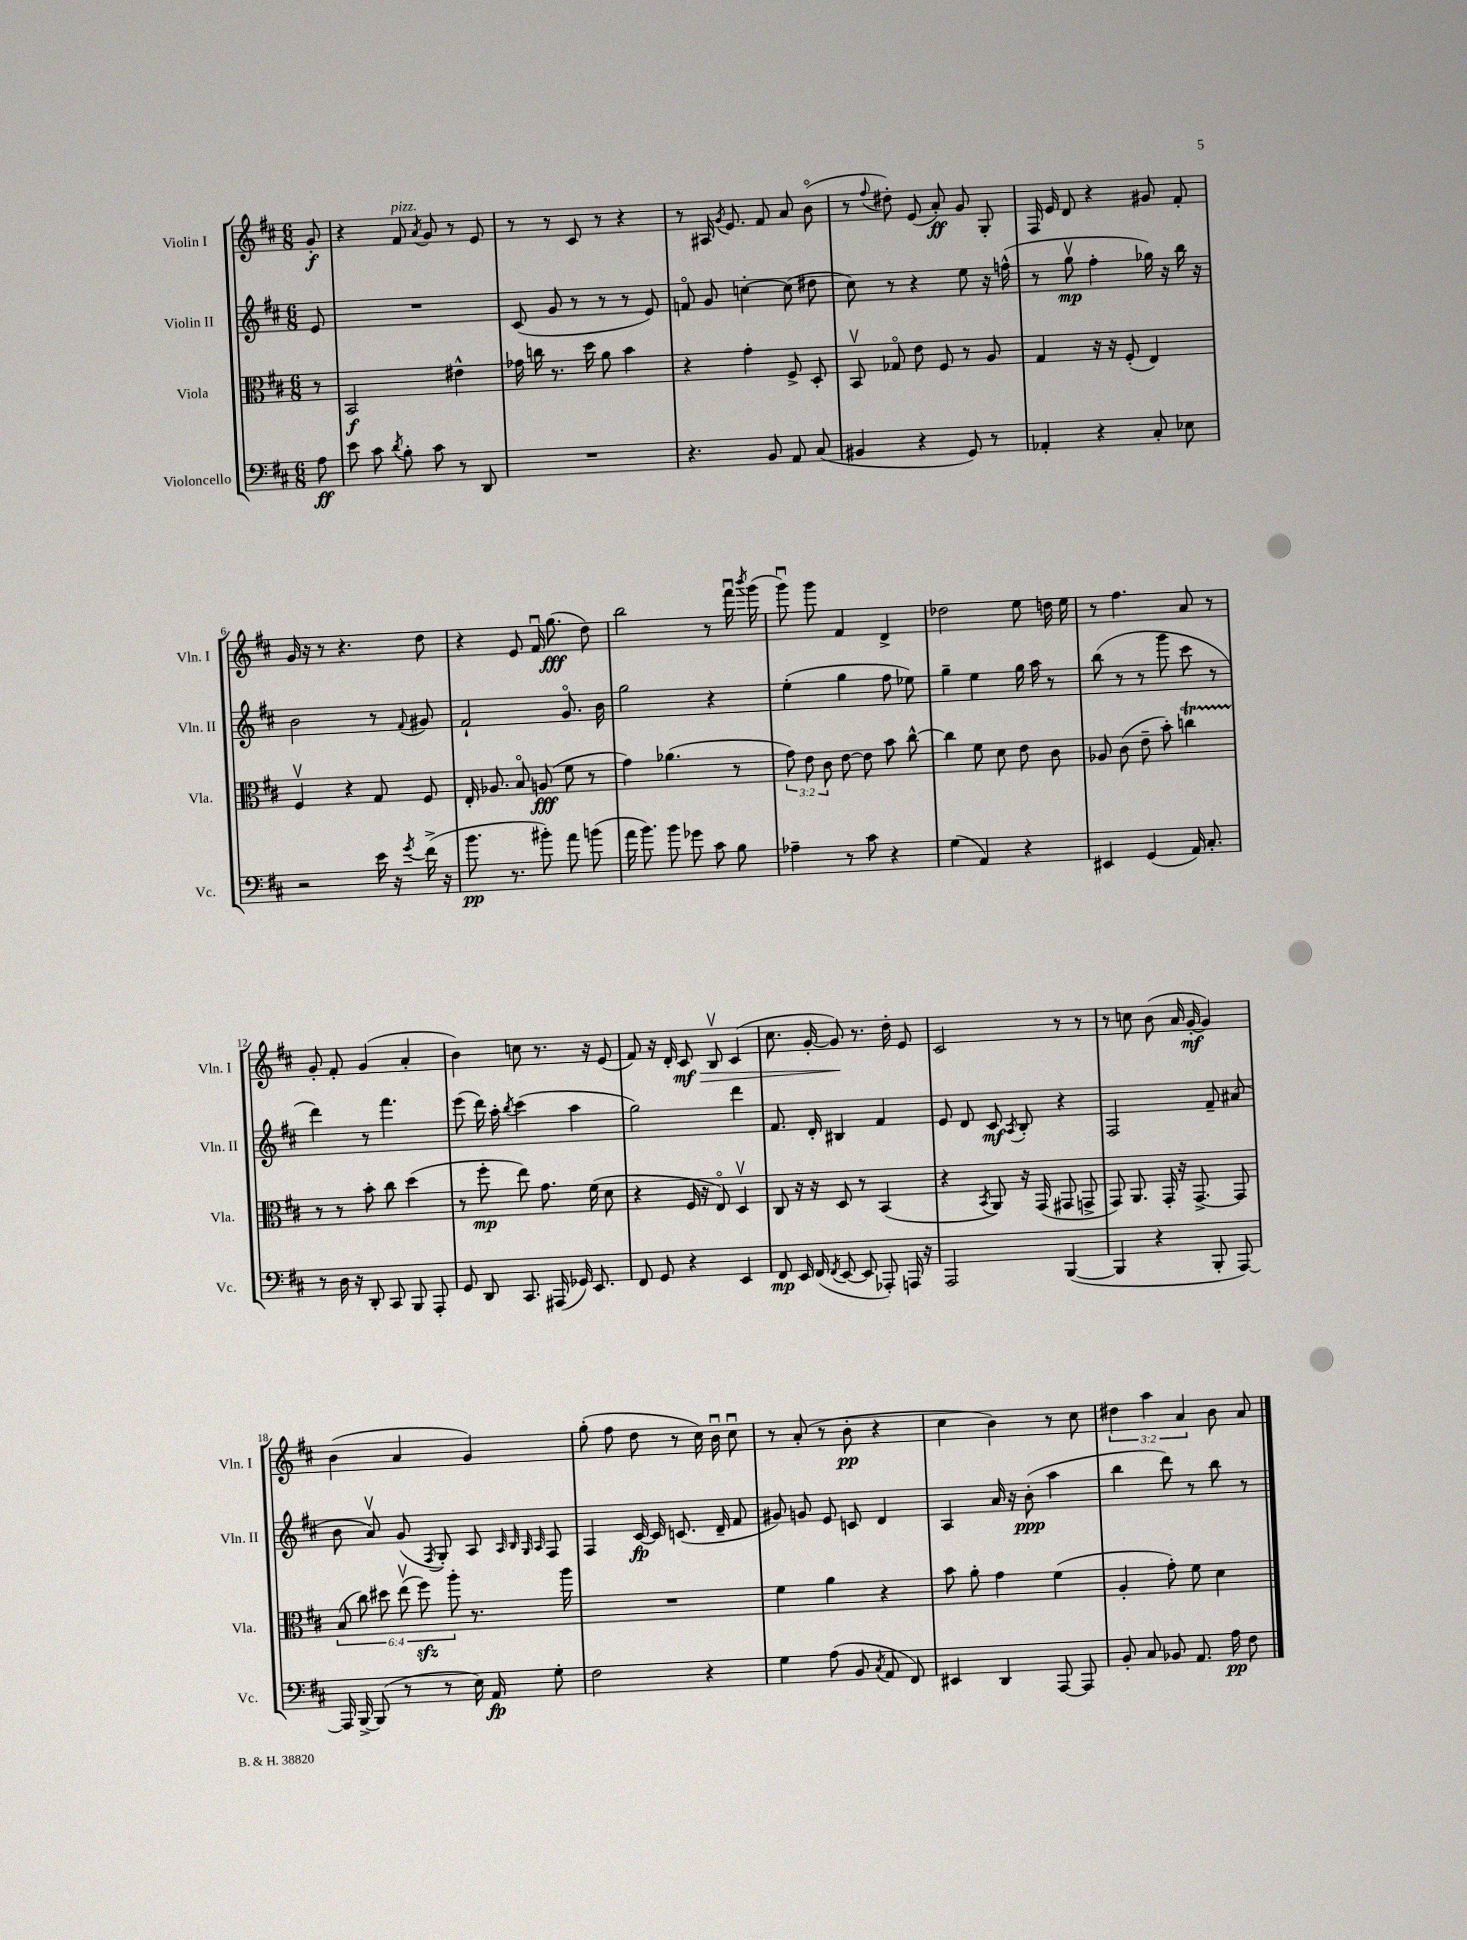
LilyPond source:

<<
\new StaffGroup <<
\new Staff = "s0" \with { instrumentName = "Violin I" shortInstrumentName = "Vln. I" } {
    \clef treble \key d \major \numericTimeSignature \time 6/8 \override Staff.TupletNumber.text = #tuplet-number::calc-fraction-text \partial 8
    \autoBeamOff g'8-.\f |
    r4 fis'8^\markup { \italic "pizz." } \acciaccatura { a'8 } g'8 r8 e'8 |
    r8 r8 cis'8 r8 r4 |
    r8 ais16 \acciaccatura { g'8 } e'8. fis'8 a'8 b'8\flageolet( |
    r8 \appoggiatura { fis''8 } dis''8-.) e'8( a'8-.\ff) g'8 g8-. |
    fis16 e'16 d'8 r4 gis'8 fis'8-. |
    g'16 r16 r8 r4. d''8 |
    r4 e'8 fis'16\downbow g''8.\fff( d''8) |
    b''2 r8 fis'''16\downbow \acciaccatura { b'''8 } g'''16( |
    g'''8\downbow) g'''8 fis'4 d'4-> |
    des''2 e''8 d''16 e''16 |
    r8 fis''4. a'8 r8 |
    g'8-. fis'8-. g'4( a'4-. |
    b'4) c''8 r8. r16 e'8( |
    fis'8) r16 d'16-. cis'8\mf\> b8\upbow cis'4( |
    cis''8. g'16~-. g'8\!) r8. d''16-. e'8 |
    cis'2 r8 r8 |
    r8 c''8 b'8( a'16 g'16~-.\mf g'4) |
    b'4( a'4 g'4) |
    g''8-.( fis''8 d''8 r8 cis''16) b'16\downbow cis''8\downbow |
    r8 a'8-.( r8 b'8-.\pp r4 |
    cis''4 b'4) r8 cis''8 |
    \tuplet 3/2 { dis''4 a''4 a'4 } b'8 a'8 \bar "|." |
}
\new Staff = "s1" \with { instrumentName = "Violin II" shortInstrumentName = "Vln. II" } {
    \clef treble \key d \major \numericTimeSignature \time 6/8 \partial 8
    \autoBeamOff e'8 |
    R2. |
    cis'8( g'8 r8 r8 r8 e'8) |
    f'8\flageolet g'8 c''4~-. c''8( dis''8 |
    cis''8) r8 r4 e''8 r16 f''16-^( |
    r8 g''8\upbow\mp fis''4-. ges''16) r16 b''16 r16 |
    b'2 r8 \appoggiatura { fis'8 } gis'8 |
    fis'2-! g'8.\flageolet b'16 |
    g''2 r4 |
    e''4-.( g''4 fis''8 ees''8) |
    g''4-- e''4 g''16 a''16 r8 |
    b''8( r8 r8 g'''8 cis'''8 r8 |
    d'''4) r8 fis'''4. |
    e'''8( d'''16) a''16-. \acciaccatura { b''8 } cis'''4( a''4 |
    g''2) d'''4 |
    fis'8. d'16-. bis4 fis'4 |
    e'8 d'8 cis'8\mf \acciaccatura { a8 } b8-. r4 |
    fis2 fis'8-- ais'8( |
    b'8 a'8\upbow) g'8( \acciaccatura { fis8 } g8-.) a8 \grace { a32 b32 g32 a32 } fis8 |
    fis4 cis'16~\fp cis'16 c'8.( d'16-- fis'8 |
    gis'8) g'8 e'8 c'8 d'4 |
    a4 a'16 r16 b'8-.\ppp( a''4 |
    b''4 d'''8) r8 b''8 r8 \bar "|." |
}
\new Staff = "s2" \with { instrumentName = "Viola" shortInstrumentName = "Vla." } {
    \clef alto \key d \major \numericTimeSignature \time 6/8 \override Staff.TupletNumber.text = #tuplet-number::calc-fraction-text \partial 8
    \autoBeamOff r8 |
    b,2\f eis'4-^ |
    ges'16 c''16 r8. d''16 a'8 b'4 |
    r4 g'4-. fis8-> d8-. |
    b,8\upbow ges8\flageolet e'8 fis8 r8 a8 |
    g4 r16 r16 fis8-.( e4) |
    fis4\upbow r4 g8 fis8 |
    e16-. aes8. b8\flageolet a8\fff( fis'8 r8 |
    g'4) aes'4.( r8 |
    \tuplet 3/2 { g'8) e'8 cis'8 } e'8~ e'8 b'8 cis''8~-^ |
    cis''4 fis'8 d'8 e'8 cis'8 |
    aes8 cis'8( e'8-- b'8-.) c''4\startTrillSpan |
    r8\stopTrillSpan r8 b'8-. cis''8 d''4( |
    r8 fis''8-.\mp e''8) g'8. fis'16( d'8 |
    r4 fis16 r16 e8\flageolet) d4\upbow |
    cis8 r16 r16 d8 r8 b,4( |
    r4 \acciaccatura { b,8 } a,8) r16 g,16( gis,8 g,8-> |
    g,8) a,8. g,16-. r16 g,8.~-> g,8 |
    \tuplet 6/4 { b8( cis''8) dis''8 e''8\upbow( fis''8\sfz) a''8-. } r8. a''16 |
    R2. |
    fis'4 a'4 r4 |
    b'8 a'8-. g'4 fis'4( |
    a4-. g'8-.) fis'8 d'4 \bar "|." |
}
\new Staff = "s3" \with { instrumentName = "Violoncello" shortInstrumentName = "Vc." } {
    \clef bass \key d \major \numericTimeSignature \time 6/8 \partial 8
    \autoBeamOff a8\ff |
    e'8 cis'8 \acciaccatura { d'8 } b8-. cis'8 r8 d,8 |
    R2. |
    r4. b,8 a,8 cis8( |
    bis,4 r4 g,8) r8 |
    aes,4-. r4 cis8-. ees8 |
    r2 e'16 r16 \acciaccatura { g'8 } fis'16->( r16 |
    b'8.\pp r8. bis'8-.) a'8 b'8( |
    a'16 b'8.) b'8 ges'8 cis'8 b8 |
    aes4-- r8 cis'8 r4 |
    g4( a,4) r4 |
    eis,4 g,4( a,16) cis8.-. |
    r8 d16 r16 d,8-. cis,8 b,,8 a,,8-. |
    g,8 d,8 cis,8. ais,,16( ges,16) e,8. |
    fis,8 g,8 r4 e,4 |
    fis,8\mp e,16 fis,16( \acciaccatura { fis,8 } e,8~ e,8 aes,,8-.) a,,16 r16 |
    a,,2 b,,4~( |
    b,,4 r4 b,,8-. a,,8~) |
    a,,16 b,,16~-> b,,8( r8 r8 e16) a,16\fp g8-. |
    fis2 r4 |
    g4 a8( b,8 \acciaccatura { cis8 } a,8 fis,8) |
    eis,4 d,4 a,,8~ a,,8 |
    b,8-. cis8 bes,8 a,8. a16\pp fis8 \bar "|." |
}
>>
>>
